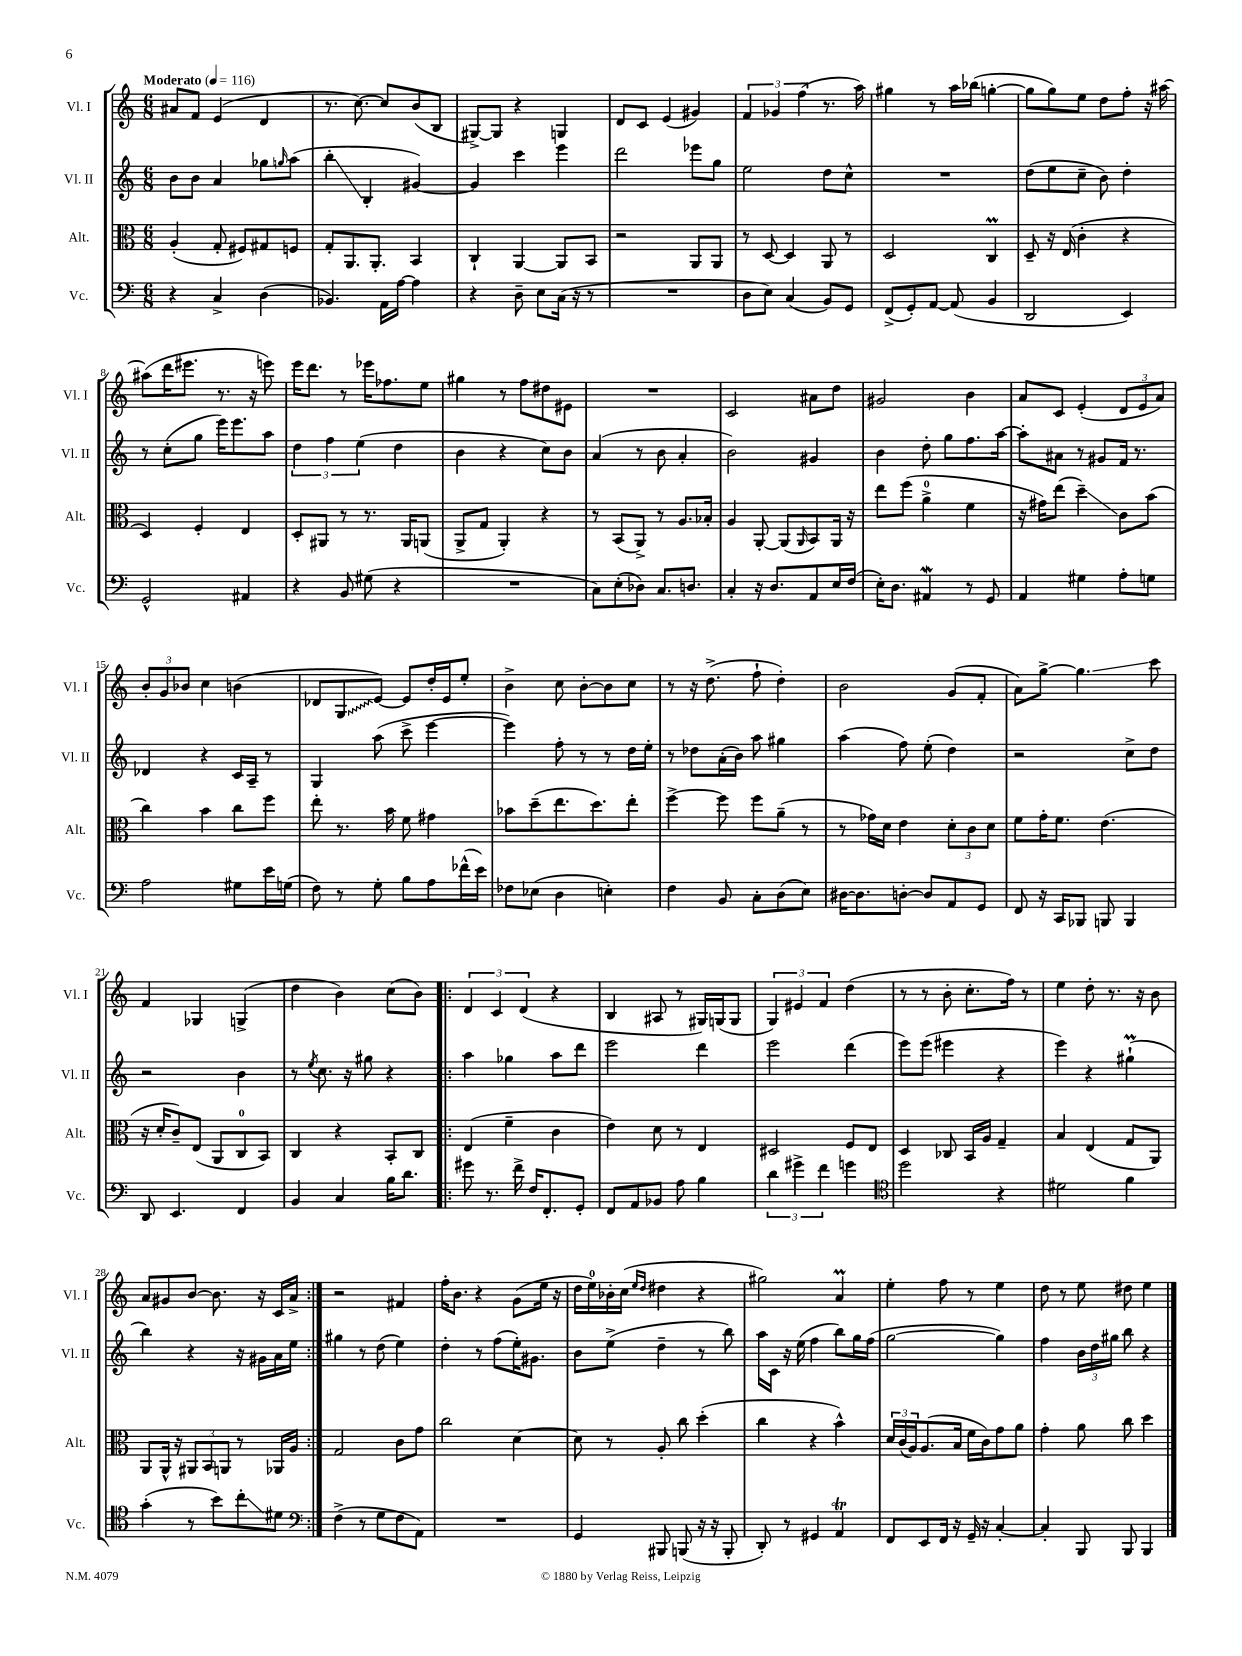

**kern	**kern	**kern	**kern
*staff4	*staff3	*staff2	*staff1
*clefF4	*clefC3	*clefG2	*clefG2
*k[]	*k[]	*k[]	*k[]
*M6/8	*M6/8	*M6/8	*M6/8
*MM116	*MM116	*MM116	*MM116
4r	(4A'	8b	8a#
.	.	8b	8f
4C^	8G'	4a	(4e
.	8F#)	.	.
(4D	8G#	8gg-	4d
.	.	16qqgg	.
.	8F	(8aa	.
=	=	=	=
4.BB-)	8G'	4bb'	8.r
.	8.AA	.	.
.	.	.	[8.cc)
.	.	4B'	.
.	8.AA'	.	.
16AA	.	.	8cc]
[16A	.	.	.
4A]	4BB	[4g#)	(8b
.	.	.	8B
=	=	=	=
4r	4C`	4g#]	[8G#^)
.	.	.	8G#]
8D~	[4AA	4ccc	4r
8E	.	.	.
(16C	8AA]	4eee	4G
16r	.	.	.
8r	8BB	.	.
=	=	=	=
2.r	2r	2ddd	8d
.	.	.	8c
.	.	.	(4e
.	8AA	8eee-	4g#)
.	8AA	8gg	.
=	=	=	=
8D	8r	2ee	6f
8E)	[8D	.	.
.	.	.	6g-
(4C	4D]	.	.
.	.	.	(6ff
8BB)	8AA	8dd	8.r
8GG	8r	8cc^^	.
.	.	.	16aa)
=	=	=	=
(8FF^	2D	2.r	4gg#
8GG')	.	.	.
[8AA	.	.	8r
(8AA]	.	.	16aa
.	.	.	(16bb-
4BB	4C	.	[4gg'
=	=	=	=
2DD	8D~	(8dd	8gg]
.	16r	8ee	8gg)
.	(16E	.	.
.	4c'	8cc~	8ee
.	.	8b)	8dd
4EE)	4r	4dd'	8ff'
.	.	.	16r
.	.	.	[16aa#
=	=	=	=
2GG^^	4D)	8r	(8aa#]
.	.	(8cc'	16ddd
.	.	.	8.eee#
.	4F'	8gg	.
.	.	16eee)	8.r
.	.	8.eee	.
4AA#	4E	.	.
.	.	.	16r
.	.	8aa	8eee)
=	=	=	=
4r	8D'	6dd	16eee
.	.	.	8.ddd
.	8AA#	.	.
.	.	6ff	.
8BB	8r	.	8r
.	.	(6ee	.
(8G#	8.r	.	16eee-
.	.	.	8.ff-
4r	.	4dd	.
.	16AA#	.	.
.	(8AA	.	8ee
=	=	=	=
2.r	8AA^	4b	4gg#
.	8G	.	.
.	4AA')	4r	8r
.	.	.	8ff
.	4r	8cc)	8dd#
.	.	8b	8e#
=	=	=	=
8C)	8r	(4a	2.r
(8E'	(8BB	.	.
8D-)	8AA^)	8r	.
8.C	8r	8b	.
.	8.A	4a'	.
8.D	.	.	.
.	16B-'	.	.
=	=	=	=
4C'	4A	2b)	2c
16r	[8AA'	.	.
8.D	.	.	.
.	(8AA]	.	.
.	16qqAA	.	.
8AA	8BB)	4g#	8a#
16E	16AA	.	8dd
(16F	16r	.	.
=	=	=	=
16E')	8ee	4b	2g#
8.D	.	.	.
.	(8ff	.	.
4AA#	4a^	8dd'	.
.	.	8gg	.
8r	4f	8.ff	4b
8GG	.	.	.
.	.	[16aa	.
=	=	=	=
4AA	16r	8aa']	8a
.	16g#)	.	.
.	(8ee	8a#	8c
4G#	4dd~)	8r	(4e'
.	.	8g#	.
8A'	8c	16f	12d
.	.	8.r	.
.	.	.	12e
8G	(8b	.	.
.	.	.	12a)
=	=	=	=
2A	4cc)	4d-	12b'
.	.	.	12g
.	.	.	12b-
.	4b	4r	4cc
8G#	8cc	16c	(4b
.	.	16A~	.
16e	8ff	8r	.
(16G	.	.	.
=	=	=	=
8F)	8ee'	4G	8d-
8r	8.r	.	8G
8G'	.	(8aa	[8e)
.	16b	.	.
8B	8f	8ccc^	8e]
8A	4g#	[4eee	16dd'
.	.	.	16e
(16f-^^	.	.	8ee'
16e)	.	.	.
=	=	=	=
8F-	8b-	4eee])	4b^
(8E-	(8dd~	.	.
4D	8.ee	8ff'	8cc
.	.	8r	[8b'
.	8.dd)	.	.
4E')	.	8r	8b]
.	8ee'	16dd	8cc
.	.	16ee'	.
=	=	=	=
4F	[4ff^	8r	8r
.	.	8dd-	16r
.	.	.	(8.dd^
8BB	8ff]	(16a'	.
.	.	16b)	.
8C'	8ff	8aa	8ff`
(8D	(8a~	4gg#	4dd')
8E)	8r	.	.
=	=	=	=
[16D#	8r	(4aa	2b
8.D#]	.	.	.
.	16g-)	.	.
.	16d	.	.
[8D'	4e	8ff)	.
8D]	.	(8ee'	.
8AA	12d'	4dd)	(8g
.	12c	.	.
8GG	.	.	8f'
.	12d	.	.
=	=	=	=
8FF	8f	2r	8a)
16r	16g'	.	[8gg^
16CC	8.f	.	.
8BBB-	.	.	4.gg]
8BBB	(4.e	.	.
4BBB	.	8cc^	.
.	.	8dd	8ccc
=	=	=	=
8DD	16r	2r	4f
.	16d'	.	.
4.EE	8c~)	.	.
.	(8E	.	4G-
.	8AA	.	.
4FF	8C	4b	(4G^
.	8BB)	.	.
=	=	=	=
4BB	4C	8r	4dd
.	.	8qee	.
.	.	8.cc	.
4C	4r	.	4b)
.	.	16r	.
.	.	8gg#	.
16B	8BB'	4r	(8cc
8.d	.	.	.
.	8C	.	8b)
=!|:	=!|:	=!|:	=!|:
8g#	(4E	4aa	6d
8.r	.	.	.
.	.	.	6c
.	4f~	4gg-	.
16f^	.	.	.
.	.	.	(6d
16F	.	.	.
8.FF'	.	.	.
.	4c	8aa	4r
8GG'	.	8ddd	.
=	=	=	=
8FF	4e)	2eee	4B
8AA	.	.	.
8BB-	8d	.	8A#
8A	8r	.	8r
4B	4E	4ddd	16G#)
.	.	.	(16G
.	.	.	8G
=	=	=	=
6d	2D#	2eee	6G)
6g#^	.	.	6e#
6f	.	.	6f
4g	8F	(4ddd	(4dd
.	8E	.	.
=	=	=	=
*clefC4	*	*	*
2dd	4D	8eee)	8r
.	.	(8eee	8r
.	8C-	4eee#	8b'
.	16BB	.	8.cc'
.	16A	.	.
4r	4G~	4r	.
.	.	.	16ff)
.	.	.	8r
=	=	=	=
2d#	4B	4eee)	4ee
.	(4E	4r	8dd'
.	.	.	8.r
4f	8G	(4gg#`	.
.	.	.	16r
.	8AA)	.	8b
=	=	=	=
(4g'	8AA	4bb)	8a
.	16AA^^	.	8g#
.	16r	.	.
8r	12AA#	4r	[8b
.	12BB	.	.
8b)	.	.	8.b]
.	12AA	.	.
8cc'	8r	16r	.
.	.	16g#	16r
8d#	16AA-	16a	16c
.	16A	16ee	16a^
=:|!	=:|!	=:|!	=:|!
*clefF4	*	*	*
(4F^	2G	4gg#	2r
8r	.	8r	.
8G	.	(8dd	.
8F	8c	4ee)	4f#
8AA)	8g	.	.
=	=	=	=
2.r	2cc	4dd'	16ff'
.	.	.	8.b
.	.	8r	4r
.	.	(8ff	.
.	[4d	16ee')	(8g
.	.	8.g#	.
.	.	.	16ee
.	.	.	16r
=	=	=	=
4GG	8d]	8b	16dd
.	.	.	16ee)
.	8r	(8ee^	16b-'
.	.	.	(16cc
.	.	.	16qqee
.	.	.	16qqdd
8BBB#	8A'	4dd~	4dd#
(8BBB	8cc	.	.
16r	(4dd'	8r	4r
16r	.	.	.
8BBB'	.	8bb)	.
=	=	=	=
8DD')	4cc	16aa	2gg#)
.	.	16c	.
8r	.	16r	.
.	.	(16ee	.
4GG#	4r	4ff	.
4AA	4b^^)	8bb)	4a
.	.	16gg	.
.	.	(16ff	.
=	=	=	=
8FF	24d	[2gg	4ee'
.	(24c	.	.
.	24A)	.	.
8EE	(8.A	.	.
16FF	.	.	8ff
16r	16B	.	.
16GG~	16f	.	8r
16r	16c)	.	.
[4C'	8g	4gg])	4ee
.	8a	.	.
=	=	=	=
4C']	4g'	4ff	8dd
.	.	.	8r
8BBB	8a	24b	8ee
.	.	24dd	.
.	.	24gg#	.
8BBB	8cc	8bb	8dd#
4BBB	4dd	4r	4ee
==	==	==	==
*-	*-	*-	*-
